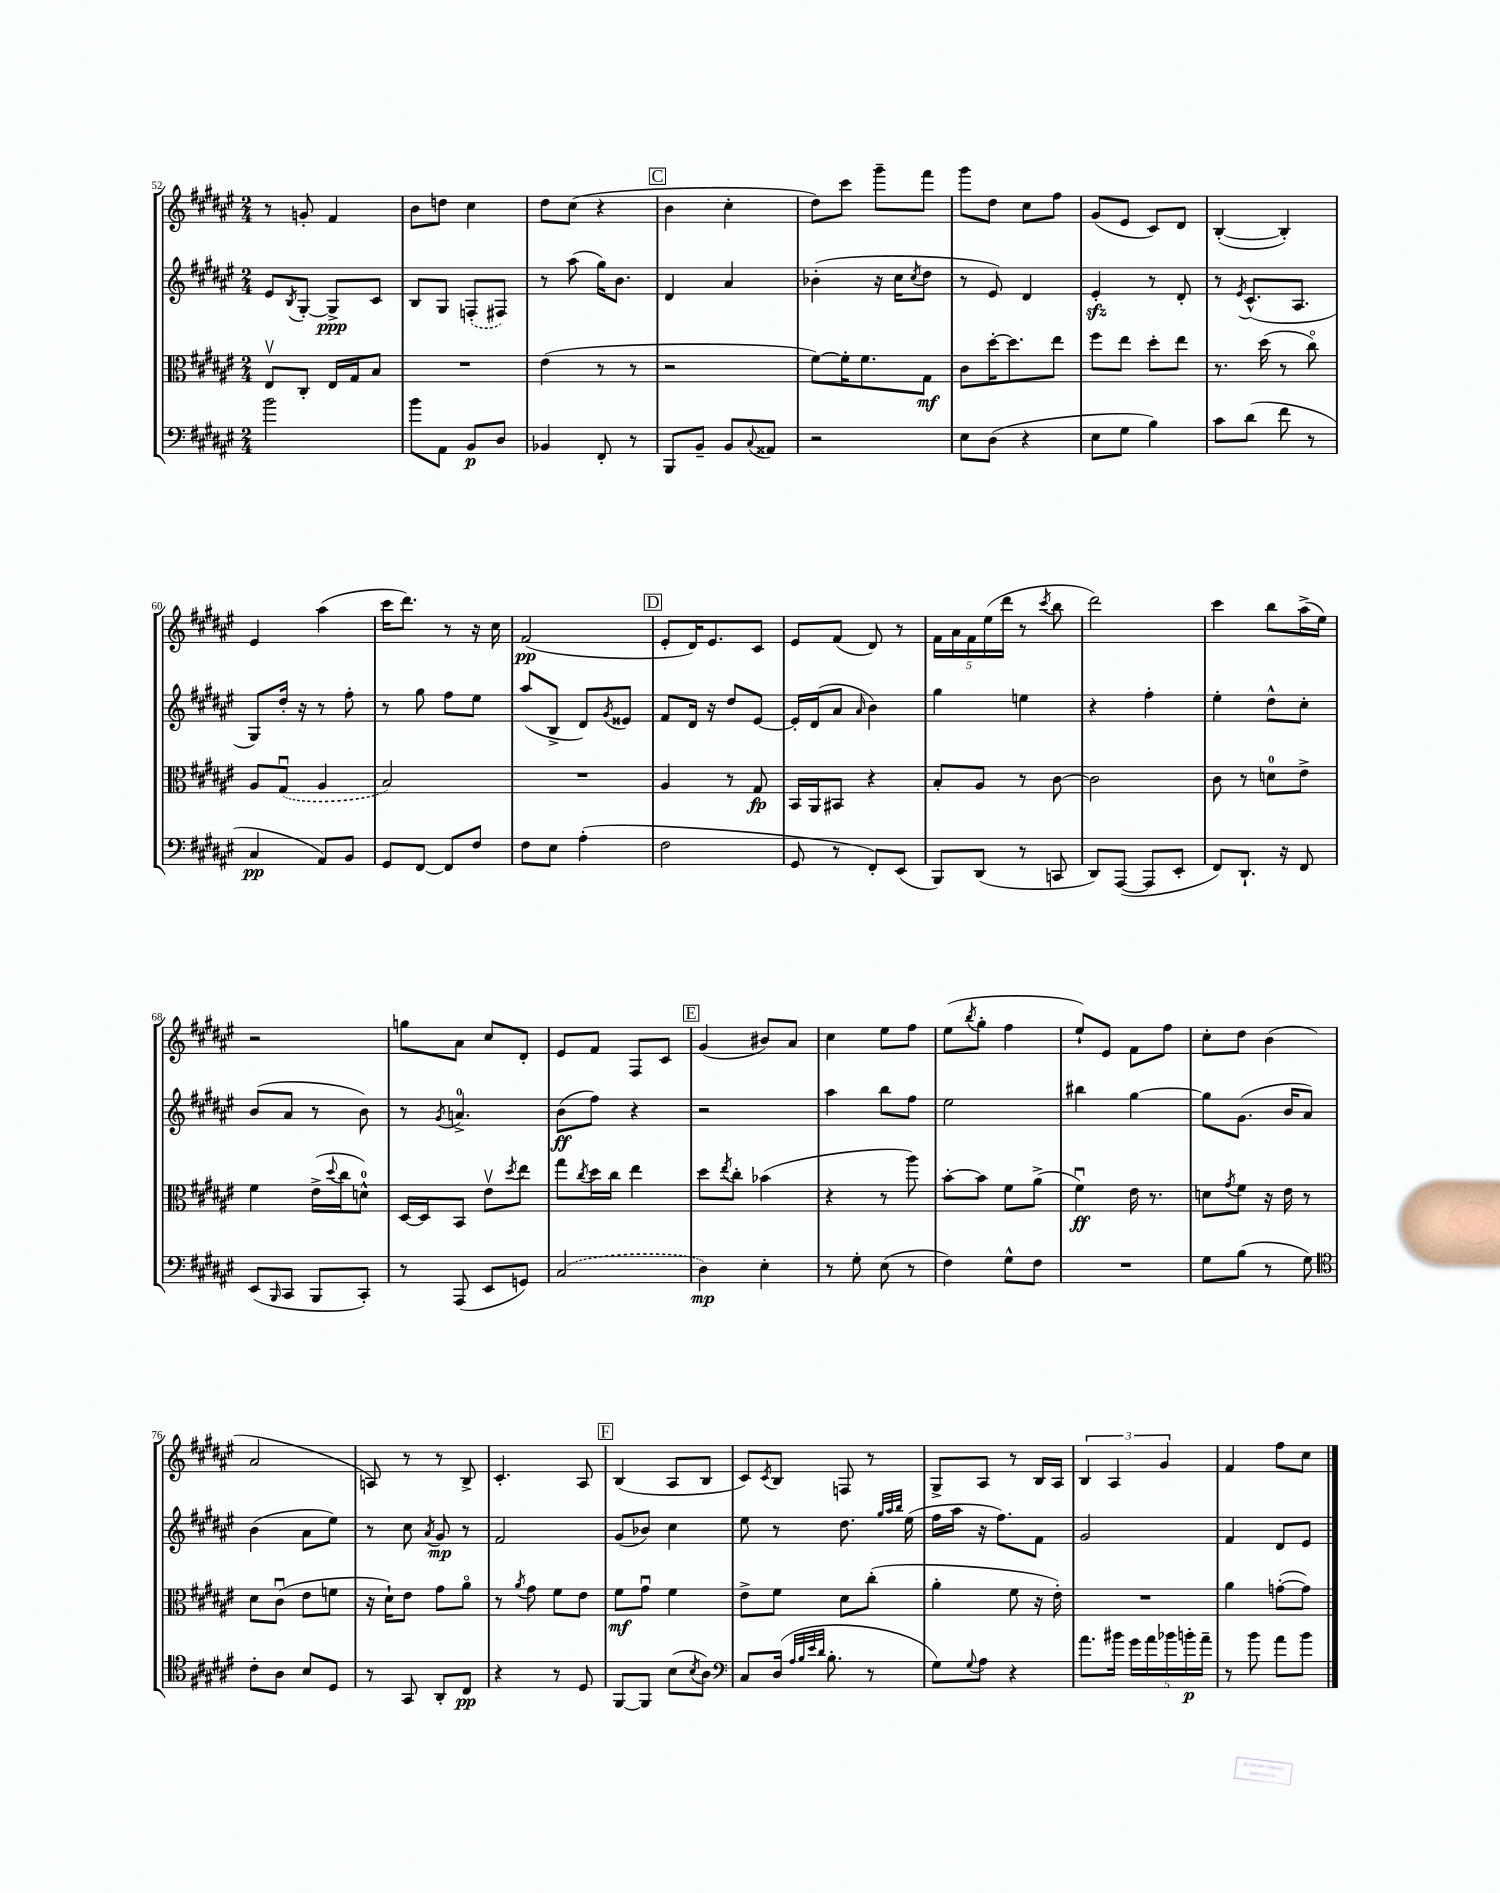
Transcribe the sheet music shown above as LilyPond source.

<<
\new StaffGroup <<
\new Staff = "s0" {
    \clef treble \key fis \major \numericTimeSignature \time 2/4
    r8 g'8-. fis'4 |
    b'8 d''8 cis''4 |
    dis''8 cis''8( r4 |
    \mark \markup { \box "C" } b'4 cis''4-. |
    dis''8) cis'''8 gis'''8-- fis'''8 |
    gis'''8 dis''8 cis''8 fis''8 |
    gis'8( eis'8 cis'8) dis'8 |
    b4~-.( b4-.) |
    eis'4 ais''4( |
    cis'''16 dis'''8.) r8 r16 cis''16 |
    fis'2\pp( |
    \mark \markup { \box "D" } eis'8-. dis'16) eis'8. cis'8 |
    eis'8 fis'8( dis'8) r8 |
    \tuplet 5/4 { fis'16 ais'16 fis'16 eis''16( dis'''16 } r8 \acciaccatura { cis'''8 } b''8 |
    dis'''2) |
    cis'''4 b''8 ais''16->( eis''16) |
    r2 |
    g''8 ais'8 cis''8 dis'8-. |
    eis'8 fis'8 fis8 cis'8 |
    \mark \markup { \box "E" } gis'4( bis'8) ais'8 |
    cis''4 eis''8 fis''8 |
    eis''8( \acciaccatura { b''8 } gis''8-. fis''4 |
    eis''8-!) eis'8 fis'8 fis''8 |
    cis''8-. dis''8 b'4( |
    ais'2 |
    a8) r8 r8 b8-> |
    cis'4.-. ais8 |
    \mark \markup { \box "F" } b4( ais8 b8 |
    cis'8) \acciaccatura { cis'8 } b8 f8 r8 |
    gis8-> ais8 r8 b16 ais16 |
    \tuplet 3/2 { b4 ais4 gis'4 } |
    fis'4 fis''8 cis''8 \bar "|." |
}
\new Staff = "s1" {
    \clef treble \key fis \major \numericTimeSignature \time 2/4
    eis'8 \acciaccatura { b8 } gis8~-. gis8->\ppp cis'8 |
    b8 gis8 \once \slurDashed f8-.( fis8) |
    r8 ais''8( gis''16) b'8. |
    \mark \markup { \box "C" } dis'4 ais'4 |
    bes'4-.( r16 cis''16 \acciaccatura { cis''8 } dis''8 |
    r8 eis'8) dis'4 |
    eis'4-.\sfz r8 dis'8-. |
    r8 \acciaccatura { eis'8 } cis'8.-^( ais8. |
    gis8) dis''16-. r16 r8 fis''8-. |
    r8 gis''8 fis''8 eis''8 |
    ais''8( b8-> dis'8) \acciaccatura { gis'8 } eisis'8 |
    \mark \markup { \box "D" } fis'8 dis'16 r16 dis''8 eis'8~ |
    eis'16-. dis'16( ais'8 \grace { ais'16 } b'4) |
    gis''4 e''4 |
    r4 fis''4-. |
    eis''4-. dis''8-^ cis''8-. |
    b'8( ais'8 r8 b'8) |
    r8 \acciaccatura { gis'8 } a'4.-0-> |
    b'8\ff( fis''8) r4 |
    \mark \markup { \box "E" } r2 |
    ais''4 b''8 fis''8 |
    eis''2 |
    bis''4 gis''4~ |
    gis''8 gis'8.( b'16 ais'8) |
    b'4( ais'8 eis''8) |
    r8 cis''8 \acciaccatura { ais'8 } gis'8\mp r8 |
    fis'2 |
    \mark \markup { \box "F" } gis'8( bes'8) cis''4 |
    eis''8 r8 dis''8. \grace { gis''32 ais''32 b''32 } eis''16( |
    fis''16 ais''16 r16 fis''8.) fis'8 |
    gis'2 |
    fis'4 dis'8 eis'8 \bar "|." |
}
\new Staff = "s2" {
    \clef alto \key fis \major \numericTimeSignature \time 2/4
    eis8\upbow cis8-. eis16 gis16 b8 |
    R2 |
    eis'4( r8 r8 |
    \mark \markup { \box "C" } r2 |
    fis'8~) fis'16-. fis'8. gis8\mf |
    cis'8 dis''16~-. dis''8. eis''8 |
    fis''8 eis''8 dis''8-. eis''8 |
    r8. dis''16( r8 cis''8\flageolet) |
    ais8 \once \slurDashed gis8\downbow( ais4 |
    b2) |
    R2 |
    \mark \markup { \box "D" } ais4 r8 gis8\fp |
    b,16 ais,16 bis,8 r4 |
    b8-. ais8 r8 cis'8~ |
    cis'2 |
    cis'8 r8 d'8-0 eis'8-> |
    fis'4 eis'16->( \appoggiatura { dis''8 } cis''16 d'8-0-^) |
    dis16~ dis16 b,8 eis'8\upbow \acciaccatura { dis''8 } eis''8 |
    gis''8 \acciaccatura { cis''8 } dis''16 cis''16 eis''4 |
    \mark \markup { \box "E" } dis''8 \acciaccatura { eis''8 } cis''8-. bes'4( |
    r4 r8 ais''8) |
    b'8~-. b'8 fis'8 ais'8->( |
    fis'4\downbow\ff) eis'16 r8. |
    d'8 \acciaccatura { gis'8 } fis'8 r16 eis'16 r8 |
    dis'8 cis'8\downbow( eis'8 f'8 |
    r16 dis'16-!) eis'8 gis'8 ais'8\flageolet |
    r8 \acciaccatura { ais'8 } gis'8 fis'8 eis'8 |
    \mark \markup { \box "F" } fis'8\mf gis'8\downbow fis'4 |
    eis'8-> fis'8 dis'8 cis''8-.( |
    ais'4-. fis'8 r16 eis'16-.) |
    R2 |
    ais'4 g'8~-.( g'8) \bar "|." |
}
\new Staff = "s3" {
    \clef bass \key fis \major \numericTimeSignature \time 2/4
    b'2 |
    b'8 ais,8 b,8\p dis8 |
    bes,4 fis,8-. r8 |
    \mark \markup { \box "C" } b,,8 b,8-- b,8 \appoggiatura { cis8 } aisis,8 |
    r2 |
    eis8 dis8( r4 |
    eis8 gis8 b4) |
    cis'8 dis'8( fis'8 r8 |
    cis4\pp ais,8) b,8 |
    gis,8 fis,8~ fis,8 fis8 |
    fis8 eis8 ais4-.( |
    \mark \markup { \box "D" } fis2 |
    gis,8 r8 fis,8-.) eis,8( |
    b,,8) dis,8( r8 c,8 |
    dis,8) ais,,8~( ais,,8 eis,8-. |
    fis,8) dis,8.-! r16 fis,8 |
    eis,8( \grace { b,,16 } cis,8 b,,8 cis,8-.) |
    r8 ais,,8( eis,8 g,8) |
    \once \slurDashed cis2( |
    \mark \markup { \box "E" } dis4\mp) eis4-. |
    r8 gis8-. eis8( r8 |
    fis4) gis8-^ fis8 |
    R2 |
    gis8 b8( r8 gis8) |
    \clef tenor cis'8-. ais8 b8 dis8 |
    r8 gis,8 ais,8-. cis8\pp |
    r4 r8 dis8 |
    \mark \markup { \box "F" } fis,8~ fis,8 b8( \acciaccatura { b8 } ais8) |
    \clef bass cis8 dis16( \grace { ais32 b32 eis'32 dis'32 } b8.-. r8 |
    gis8) \appoggiatura { gis8 } ais8 r4 |
    ais'8. bis'16 \tuplet 5/4 { gis'16 ais'16 bes'16 b'16-.\p ais'16-- } |
    r8 b'8 ais'8 b'8 \bar "|." |
}
>>
>>
\layout { \context { \Score currentBarNumber = #52 } }
